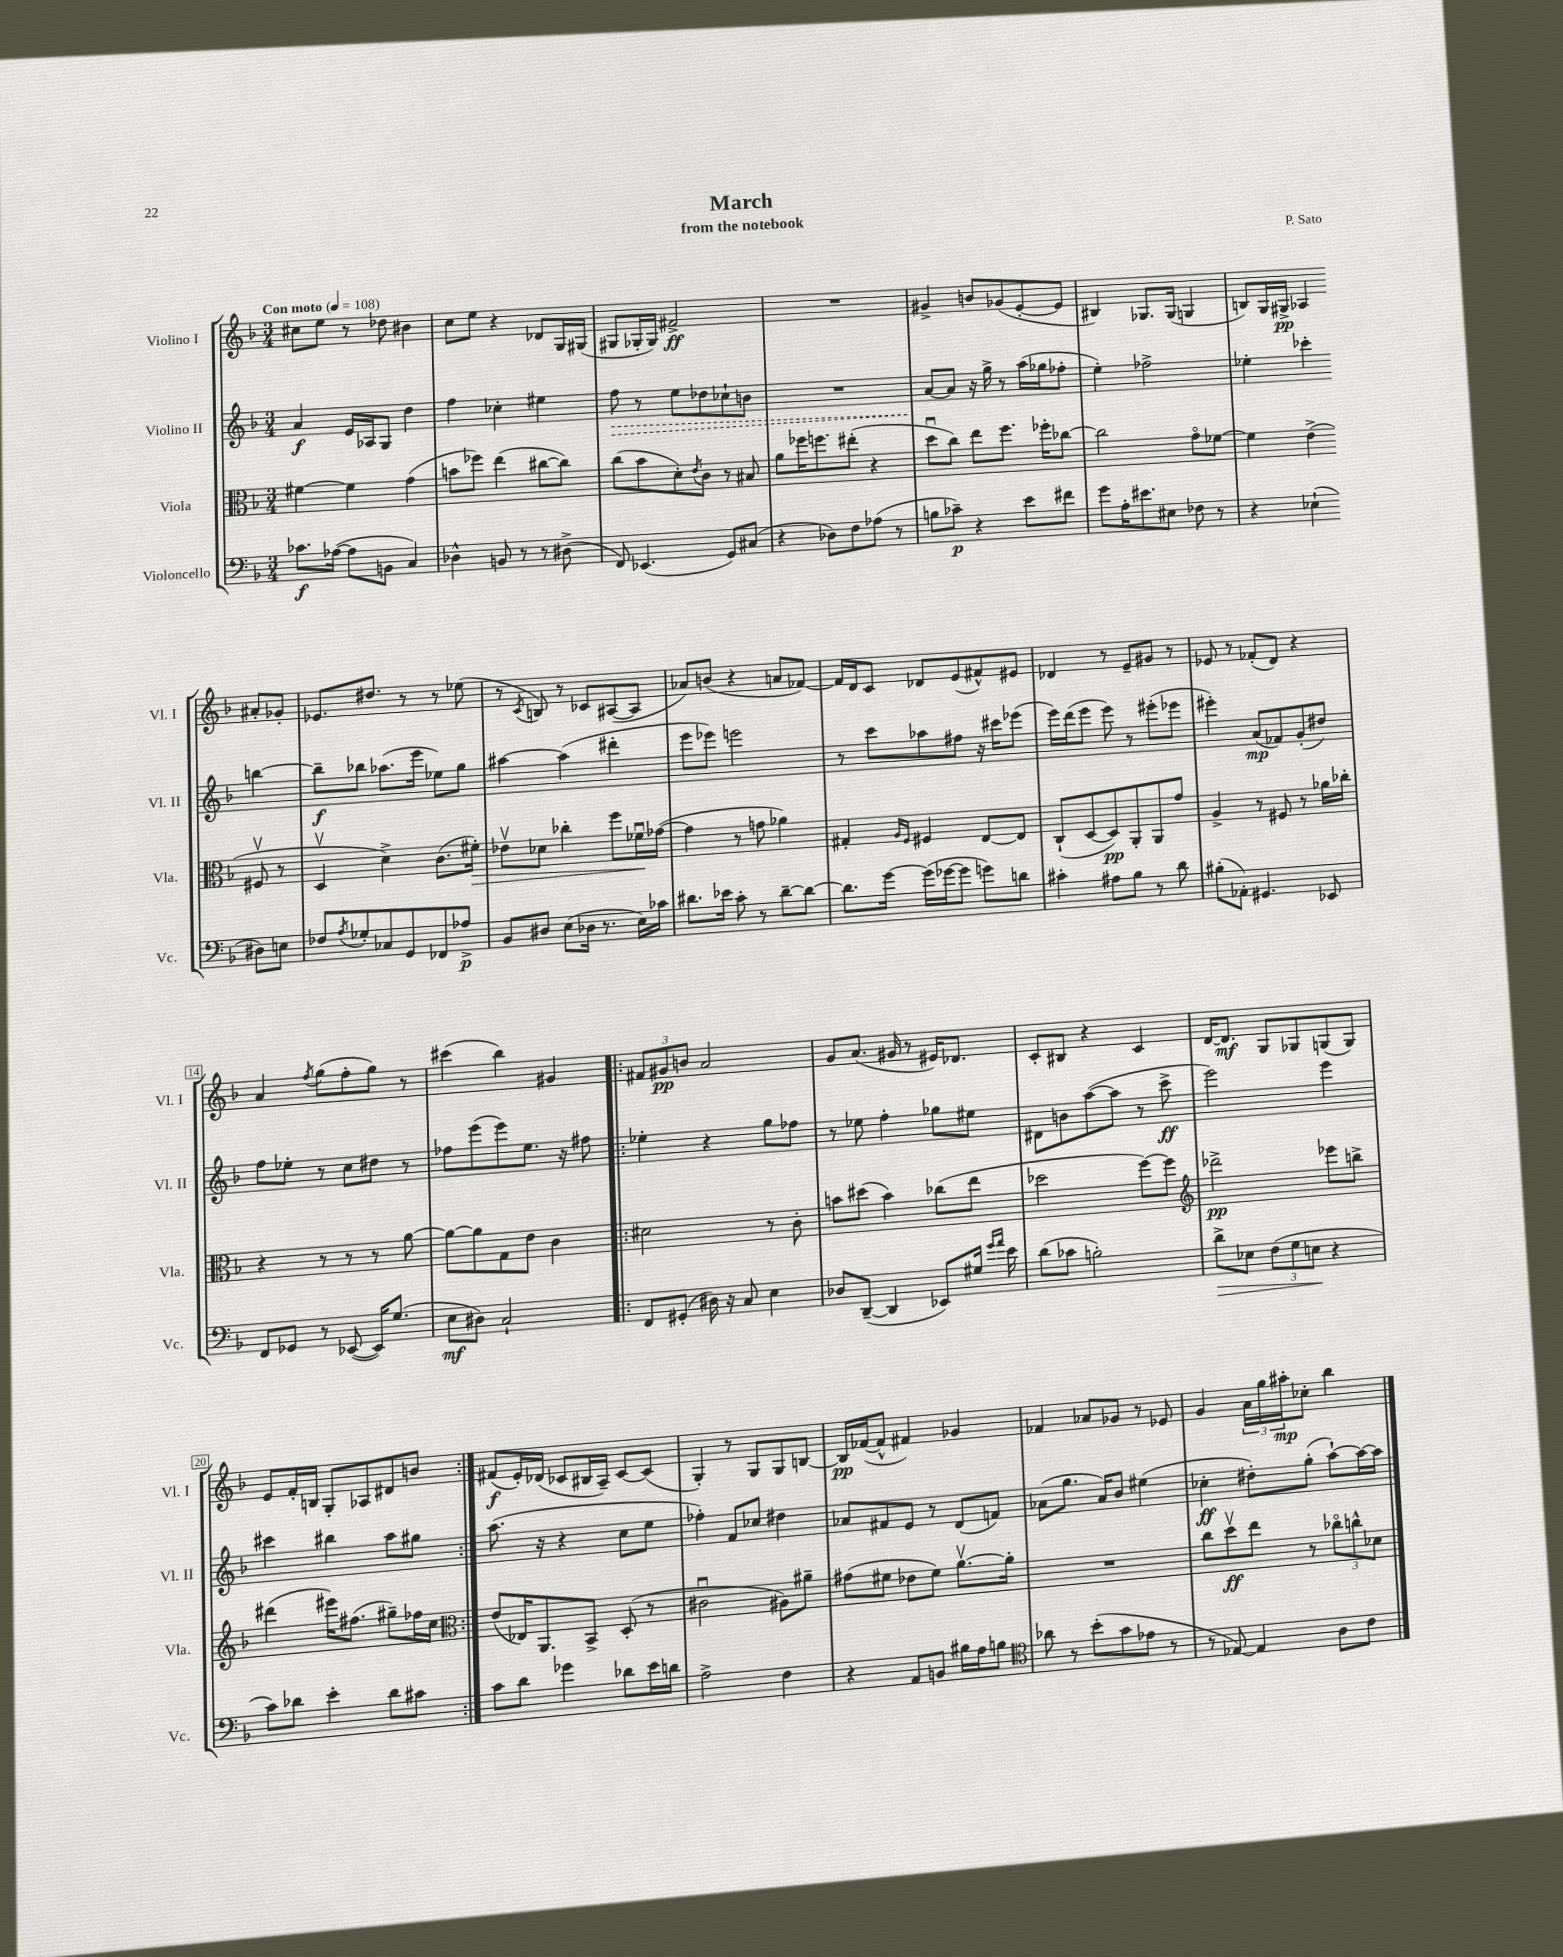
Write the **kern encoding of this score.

**kern	**kern	**kern	**kern
*staff4	*staff3	*staff2	*staff1
*clefF4	*clefC3	*clefG2	*clefG2
*k[b-]	*k[b-]	*k[b-]	*k[b-]
*M3/4	*M3/4	*M3/4	*M3/4
*MM108	*MM108	*MM108	*MM108
8.c-	[4f#	4a	8cc#
.	.	.	8ee
([16A-	.	.	.
8A-]	4f#]	16e	8r
.	.	16A-	.
8BB	.	8G	8dd-
4C)	(4g	4dd	4b#
=	=	=	=
4D-^^	8b	4ff	8cc
.	8ff-)	.	8ee
8BB	(4ee	4cc-'	4r
8r	.	.	.
8r	[8cc#	4ee#	8d-
(8D#^	8cc#])	.	16G
.	.	.	(16G#
=	=	=	=
8FF)	(8cc	8ff	8G#
(4.EE-	8b-	8r	16G-'
.	.	.	16G-)
.	8d')	8ee	2f#^
.	8qe	.	.
.	8c	8dd-	.
8GG)	8r	8cc-`	.
(8C#	8B#	8b	.
=	=	=	=
4r	8a	2.r	2.r
.	16ff-	.	.
.	8.ff	.	.
8D-)	.	.	.
8F	(8ee#'	.	.
(8A-	4r	.	.
8r	.	.	.
=	=	=	=
8B	8ddu	[8a	4g#^
8c-~)	8cc)	8a]	.
4r	8ee	16r	8b
.	.	16gg^	.
.	8.ff	8r	(8g-
8e	.	(16aa	[8e'
.	16ff-'	16gg-	.
8f#	[8cc-	8ff-'	8e]
=	=	=	=
8g	2cc-]	4ee')	4B#)
16A'	.	.	.
8.e#	.	.	.
.	.	2ff-^	8.G-
8E#	.	.	.
.	.	.	(16G-
8F-	8go	.	4G
8r	[8f-	.	.
=	=	=	=
4r	4f-]	4ee-'	8B)
.	.	.	16G
.	.	.	16G#^
(4E-`	(4e^	4ccc-'	4A-
8D#)	8F#v	[4bb	8a#'
8E	8r	.	8g-'
=	=	=	=
8F-	4Dv	8bb~]	8.e-
8qA	.	.	.
8G-'	.	8bb-	.
.	.	.	8.dd#
8C-	4d^)	(8.aa-	.
8GG	.	.	8r
.	.	16eee	.
8FF-	(8.c	8ee-)	8r
8A-^	.	8gg	(8ee-
.	16f#')	.	.
=	=	=	=
8BB-	8e-v	[4aa#	8r
.	.	.	8qc
8D#	8d-	.	8B)
(8E	4cc-'	(4aa#]	8r
16D-	.	.	8c-
8.r	.	.	.
.	8ff	4ddd#'	([8A#
16E)	16f-u	.	8A#]
16c-	([16g-	.	.
=	=	=	=
8.d#	4g-]	8eee	8a-)
.	.	8eee-)	(8b
16e-	.	.	.
8c'	8r	2eee	4r
8r	8g	.	.
[8d#~	4a-)	.	8a
8d#_	.	.	[8f-)
=	=	=	=
8.d#]	4G#'	8r	16f-]
.	.	.	16d
.	.	8ccc	8c
[16g	.	.	.
.	16qqA	.	.
.	16qqF	.	.
(16g]	4F#	8aa-	8d-
[16g-	.	.	.
8g-]	.	8ff#	(8e
8g)	[8E	16r	8f#^^)
.	.	16ccc#	.
8d	8E]	(8eee-	8e#
=	=	=	=
4c#'	(8C`	16eee)	4d-
.	.	(16ddd	.
.	[8D	8eee	.
8A#	8D])	8eee)	8r
8B-	8AA'	8r	8e~
8r	8AA	(8eee#'	8g#
8d	8g	8eee-	8r
=	=	=	=
(8B#'	4A^	4eee#')	8e-
8AA-')	.	.	8r
4.GG#	8r	(8a	(8f-'
.	8F#	8f-)	8d)
.	8r	(8g'	4r
8EE-	16a-	8dd#)	.
.	16cc-'	.	.
=	=	=	=
8FF	4r	8ff	4a
8GG-	.	8ee-'	.
.	.	.	8qff
8r	8r	8r	(8gg
([8EE-	8r	8cc	8ff'
16EE-])	8r	8dd#	8gg)
(8.G	.	.	.
.	[8a	8r	8r
=	=	=	=
8E	8a_	8ff-	(4ccc#
8D#)	8a]	(8eee	.
2C`	8G	8eee)	4bb-)
.	8e	8.ee	.
.	4c	.	4g#
.	.	16r	.
.	.	8ff#	.
=!|:	=!|:	=!|:	=!|:
8FF	2d#	4ee-'	12f#
.	.	.	12g#
(8GG#'	.	.	.
.	.	.	12b
16D#)	.	4r	2a
16r	.	.	.
8C	.	.	.
4E	8r	8gg	.
.	8c'	8ff-	.
=	=	=	=
8D-	8b	8r	8g
([8DD~	(8dd#	8ee-	(8.a
4DD]	4b)	4ff'	.
.	.	.	16g#
.	.	.	8r
8EE-)	(8cc-	8gg-	16e#)
.	.	.	8.d-
16G#	8ee	8ee#	.
16qqg	.	.	.
16qqa	.	.	.
16e	.	.	.
=	=	=	=
(8d	2dd-	8d#	8c'
8c-	.	8b	8B#
2B')	.	([8aa	4r
.	.	8aa]	.
.	[8ff)	8r	4c
.	8ff]	8ccc^	.
=	=	=	=
*	*clefG2	*	*
8d^	2ddd-^	2eee)	[16d
.	.	.	8.d]
8E-	.	.	.
(12F	.	.	8G
12G	.	.	.
.	.	.	8G-
12E	.	.	.
4r	8eee-	4eee	(8G
.	8bb^	.	8G)
=	=	=	=
8c)	(4ddd#	4ccc#	8e
8d-	.	.	16f'
.	.	.	16B
4e'	16eee#)	4bb#	8G'
.	(8.ff#	.	.
.	.	.	8A-
8d-	8gg#~)	8aa	8d#
8c#	16ff-	8gg#	8b
.	16cc	.	.
=:|!	=:|!	=:|!	=:|!
*	*clefC3	*	*
8c	(8e	(8.aa	(8f#
8d	16E-)	.	16e')
.	8.AA	16r	(16d-
4g-	.	4r	8c-
.	8BB-^	.	16B#
.	.	.	16A~)
8d-	(8D'	8cc	[8c-
16e	8r	8ee	(8c-]
16d	.	.	.
=	=	=	=
2A^	2c#u	4ff-')	4G')
.	.	8f	8r
.	.	8cc-	8G
4F	8A#)	4dd#	8G
.	8a#~	.	[8B
=	=	=	=
4r	(8g#	8a-	16B]
.	.	.	([16f-
.	8f#	8f#	8f-^^]
8AA	8e-	8e	4f#)
8BB	8f#)	8r	.
16B#	[8.av	(8d	4g-
16A	.	.	.
8B	.	8f)	.
.	16a']	.	.
=	=	=	=
*clefC4	*	*	*
8a-	2.r	(8a-	4f-
8r	.	8.gg	.
(8b-'	.	.	8a-
.	.	16a-)	.
8g	.	8b-	8g-
8e-	.	(4ee#	8r
8r	.	.	8e-
=	=	=	=
8r	8cc	4cc-'	4g
[8E-)	8ddv	.	.
4E-]	8ee	8dd#')	24a
.	.	.	24gg
.	.	.	24aa#'
.	8r	(8gg'	8cc-'
8A	12cc-o	[8aa`)	4bb-
.	12cc^^	.	.
8c	.	16aa_	.
.	12d-	.	.
.	.	16aa]	.
==	==	==	==
*-	*-	*-	*-
